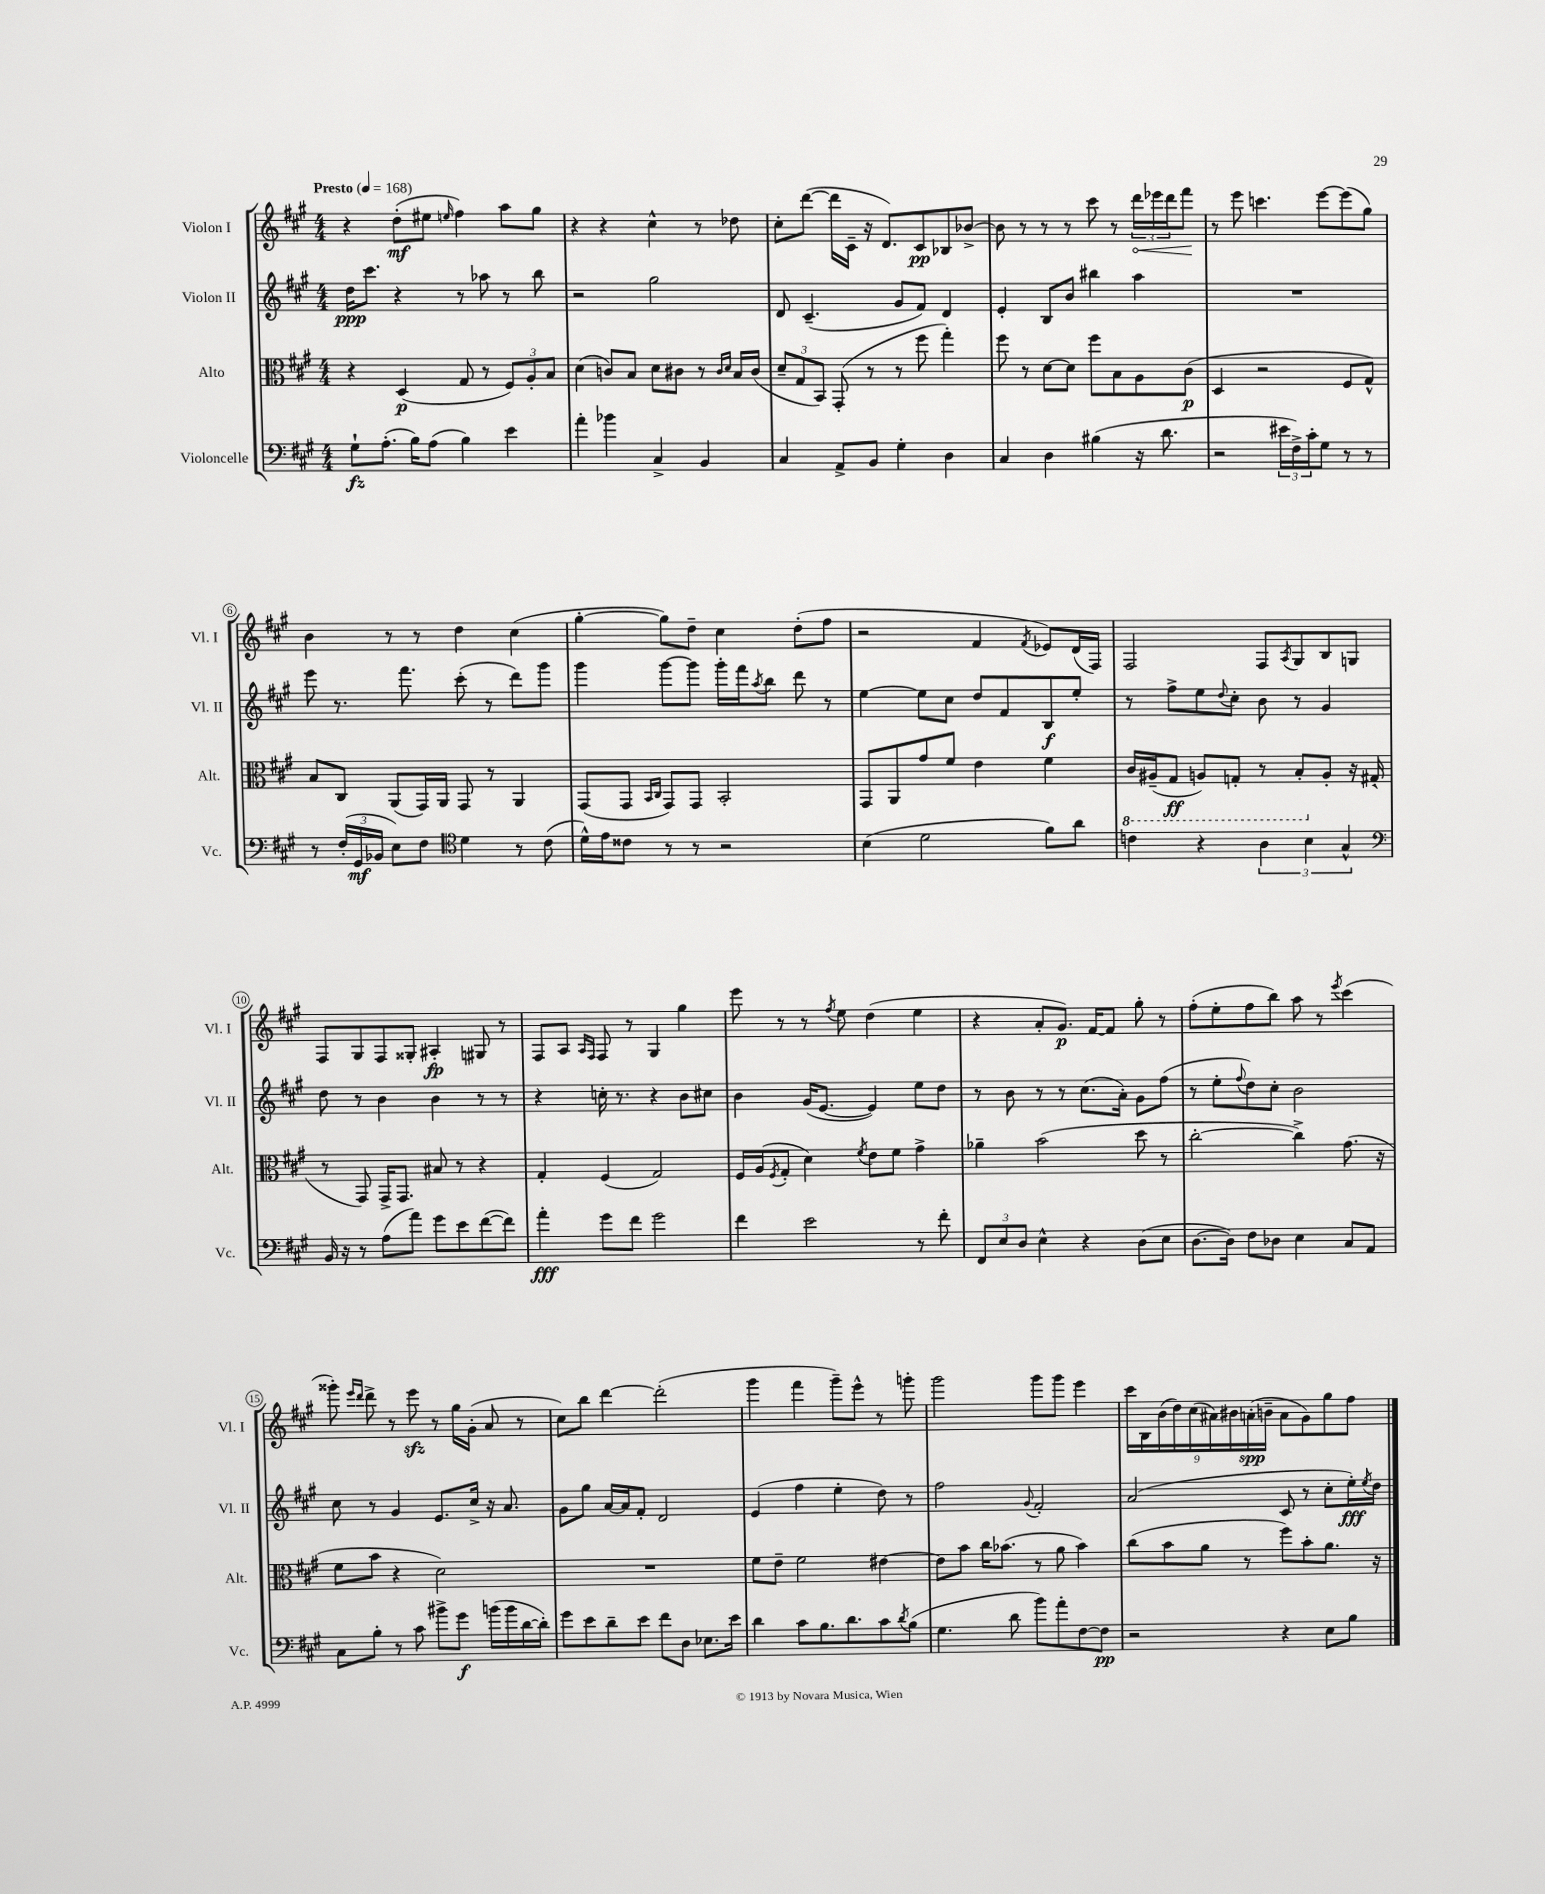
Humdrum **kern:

**kern	**kern	**kern	**kern
*staff4	*staff3	*staff2	*staff1
*clefF4	*clefC3	*clefG2	*clefG2
*k[f#c#g#]	*k[f#c#g#]	*k[f#c#g#]	*k[f#c#g#]
*M4/4	*M4/4	*M4/4	*M4/4
*MM168	*MM168	*MM168	*MM168
8G#`\L	4r	16dd\LK	4r
.	.	8.ccc#\J	.
(8.A'\J	.	.	.
.	(4D/	4r	(8dd'\L
16B\LK)	.	.	.
(8A\J	.	.	8ee#\J
.	.	.	16qqee/
4B\)	8G#/	8r	4ff#\)
.	8r	8aa-\	.
4e\	12F#/L)	8r	8aa\L
.	12A'/	.	.
.	.	8bb\	8gg#\J
.	12B/J	.	.
=	=	=	=
4a'\	(4d\	2r	4r
4b-\	8c/L)	.	4r
.	8B/J	.	.
4C#^/	8d\L	2gg#\	4cc#^^\
.	8c#\J	.	.
4BB/	8r	.	8r
.	16qqc#/LL	.	.
.	16qqd/JJ	.	.
.	16B/LL	.	8dd-\
.	(16c#/JJ	.	.
=	=	=	=
4C#/	12d~/L	8d/	8cc#'\L
.	12G#/	.	.
.	.	(4.c#~/	([8ddd\J
.	12BB/J)	.	.
8AA^/L	(8GG#'/	.	16ddd\]LL
.	.	.	16c#~\JJ
8BB/J	8r	.	16r
.	.	.	8.d/L)
4G#'\	8r	8g#/L	.
.	8ff#\	8f#/J)	8c#/
4D\	4gg#'\)	4d/	8B-/
.	.	.	[8b-^/J
=	=	=	=
4C#/	8ff#\	4e'/	8b-\]
.	8r	.	8r
4D\	[8d\L	8B/L	8r
.	8d\]J	8b/J	8r
(4B#\	8ff#\L	4bb#\	8ccc#\
.	8B\	.	8r
16r	8A\	4aa\	24ddd\LL
.	.	.	24eee-\
8.d\	.	.	.
.	.	.	24ddd\J
.	(8c#\J	.	8fff#\J
=	=	=	=
2r	4D/	1r	8r
.	.	.	8eee\
.	2r	.	4.ccc\
24e#\LL	.	.	.
24F#^\)	.	.	.
24c#'\J	.	.	.
8G#\J	.	.	[8eee\L
8r	8F#/L	.	(8eee\]
8r	8G#^^/J)	.	8gg#\J)
=	=	=	=
8r	8B/L	8eee\	4b\
(24F#'/LL	8C#/J	8.r	.
24GG#/	.	.	.
24BB-/JJ	.	.	.
8E\L)	(8AA/L	.	8r
.	.	8.fff#\	.
8F#\J	16GG#/L)	.	8r
.	16AA/JJ	.	.
*clefC4	*	*	*
4d\	8GG#/	(8ccc#'\	4dd\
.	8r	8r	.
8r	4AA/	8ddd\L)	(4cc#\
(8c#\	.	8ggg#\J	.
=	=	=	=
16d^^\LL)	(8GG#/L	4ggg#\	[4gg#'\
16e\J	.	.	.
8c##\J	8GG#/J	.	.
.	16qqBB/LL	.	.
.	16qqC#/JJ	.	.
8r	8GG#/L)	[8ggg#\L	8gg#\]L)
8r	8GG#/J	8ggg#\]J	8dd~\J
2r	2BB'/	16ggg#'\LL	4cc#\
.	.	16fff#\J	.
.	.	8qaa/	.
.	.	8bb\J	.
.	.	8ddd\	(8dd'\L
.	.	8r	8ff#\J
=	=	=	=
(4B\	8GG#/L	[4ee\	2r
.	8AA/	.	.
2d\	8g#/	8ee\]L	.
.	8f#/J	8cc#\J	.
.	4e\	8dd/L	4f#/
.	.	8f#/	.
.	.	.	8qf#/
8f#\L)	4f#\	8B/	8e-/L)
8a\J	.	8ee'/J	(16d/L
.	.	.	16F#/JJ)
=	=	=	=
4c\	16C#/LL	8r	2F#/
.	(16AA#~/J	.	.
.	8GG#/J	8ff#^\L	.
4r	8AA/L)	8ee\	.
.	.	8qqdd/	.
.	8GG'/J	8cc#'\J	.
6A\	8r	8b\	8F#/L
.	.	.	8qA/
.	8BB'/L	8r	8G#/
6B\	.	.	.
.	8A'/J	4g#/	8B/
6G#^^/	.	.	.
.	16r	.	8G/J
.	(16G#'/	.	.
=	=	=	=
*clefF4	*	*	*
16BB/	8r	8dd\	8F#/L
16r	.	.	.
8r	8GG#/)	8r	8G#/
(8A\L	16GG#^/LK	4b\	8F#/
.	8.GG#/J	.	.
8a\J)	.	.	8G##'/J
8g#\L	8B#/	4b\	4A#'/
8e\	8r	.	.
([8f#\	4r	8r	8G#/
8f#\]J)	.	8r	8r
=	=	=	=
4a'\	4G#'/	4r	8F#/L
.	.	.	8A/J
.	.	.	16qqA/LL
.	.	.	16qqF#/JJ
8g#\L	(4F#/	16cc'\	8F#/
.	.	8.r	.
8f#\J	.	.	8r
2g#\	2G#/)	4r	4G#/
.	.	8b\L	4gg#\
.	.	8cc#\J	.
=	=	=	=
4f#\	16F#/LL	4b\	8eee\
.	(16A/J	.	.
.	8qF#/	.	.
.	8G#'/J	.	8r
2e\	4d\)	(16g#/LK	8r
.	.	[8.e/J	.
.	.	.	8qff#/
.	.	.	8ee\
.	8qf#/	.	.
.	8e\L	4e/])	(4dd\
.	8f#\J	.	.
8r	4g#^\	8ee\L	4ee\
8f#'\	.	8dd\J	.
=	=	=	=
12FF#/L	4a-~\	8r	4r
12E/	.	.	.
.	.	8b\	.
12D/J	.	.	.
4E^^\	(2b\	8r	8a'/L
.	.	8r	8.g#/J)
4r	.	(8.cc#\L	.
.	.	.	[16f#/LK
.	.	.	8f#/]J
.	.	16a'\Jk)	.
(8D\L	8dd\	8g#\L	8gg#'\
8E\J	8r	(8ff#\J	8r
=	=	=	=
[8.D\L	[2cc#'\	8r	(8ff#'\L
.	.	8ee'\L	8ee'\
16D\]Jk)	.	.	.
.	.	8qqff#/	.
8F#\L	.	8dd\)	8ff#\
8D-\J	.	8cc#'\J	8bb\J)
4E\	4cc#^\])	2b\	8aa\
.	.	.	8r
.	.	.	8qeee/
8C#/L	(8.g#\	.	(4ccc#\
8AA/J	.	.	.
.	16r	.	.
=	=	=	=
8C#\L	8f#\L	8cc#\	8ggg##'\)
.	.	.	16qqeee/LL
.	.	.	16qqddd/JJ
8B'\J	8b\J	8r	8ddd^\
8r	4r	4g#/	8r
8c#\	.	.	8eee\
8b#^\L	2d\)	8.e/L	8r
8g#\J	.	.	16gg#\LL
.	.	16cc#^/Jk	(16g#'\JJ
(16b\LL	.	16r	8a/
16b\	.	8.a/	.
[16d\	.	.	8r
16d'\]JJ)	.	.	.
=	=	=	=
8g#\L	1r	8g#\L	8cc#\L)
8e\	.	8gg#\J	8bb\J
8d~\	.	[16a/LL	[4ddd\
.	.	16a/]J	.
8e\J	.	8f#'/J	.
8f#\L	.	2d/	(2ddd'\]
8D\J	.	.	.
8.E-\L	.	.	.
16e\Jk	.	.	.
=	=	=	=
4d\	8f#\L	(4e/	4ggg#\
.	8e~\J	.	.
8c#\L	2f#\	4ff#\	4fff#\
8.B\	.	.	.
.	.	4ee'\	8ggg#~\L)
8.d\	.	.	.
.	.	.	8eee^^\J
8c#\	[4e#\	8dd\)	8r
8qd/	.	.	.
(8B\J	.	8r	8ggg'\
=	=	=	=
4.G#\	8e#\]L	2ff#\	2ggg#\
.	8b\J	.	.
.	16cc#\LK	.	.
.	(8.b-\J	.	.
8d\	.	.	.
.	.	8qqg#/	.
8b\L)	8r	2f#'/	8ggg#\L
8a'\	8a\	.	8ggg#\J
[8F#\	4b-\)	.	4eee\
8F#\]J	.	.	.
=	=	=	=
2r	(8cc#\L	(2a/	18ccc#\LL
.	.	.	18B\
.	.	.	(18b\
.	8b\	.	.
.	.	.	18dd\)
.	.	.	(18cc#\
.	8a\J	.	.
.	.	.	18a#\)
.	.	.	18b#\
.	8r	.	.
.	.	.	(18a'\
.	.	.	18b~\JJ
4r	8ff#\L)	8c#/	8a\L
.	8b'\	8r	8g#\)
8E\L	8.a\J	8cc#'\L	8gg#\
8B\J	.	16ee'\L)	8ff#\J
.	.	8qee/	.
.	16r	16dd\JJ	.
==	==	==	==
*-	*-	*-	*-
